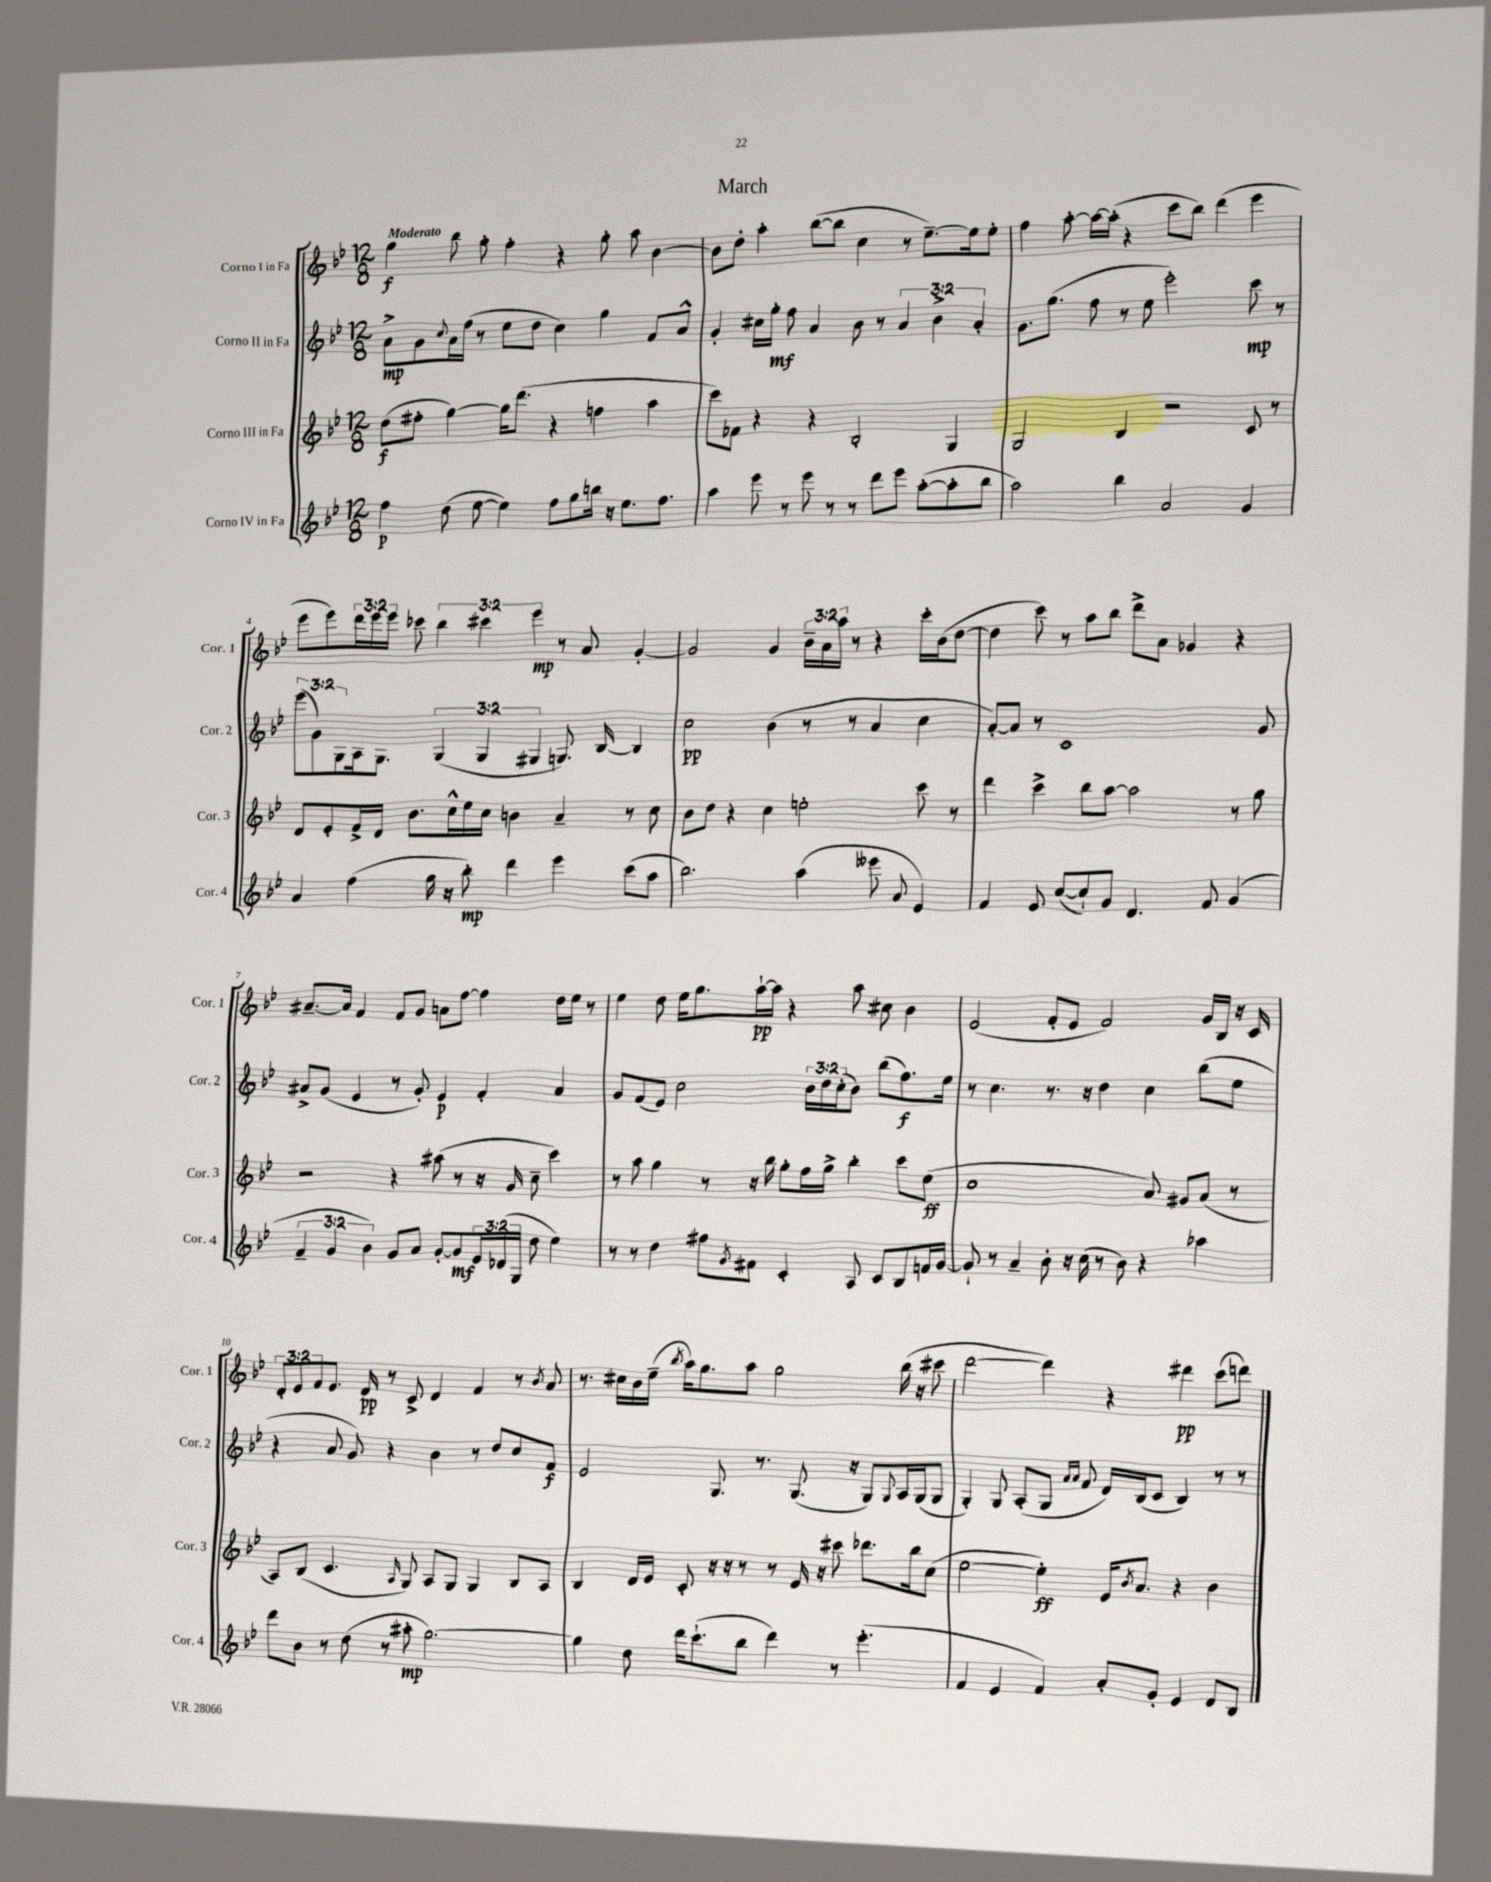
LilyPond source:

\header { title = "March" }
<<
\new StaffGroup <<
\new Staff = "s0" \with { instrumentName = "Corno I in Fa" shortInstrumentName = "Cor. 1" } {
    \clef treble \key bes \major \numericTimeSignature \time 12/8 \override Staff.TupletNumber.text = #tuplet-number::calc-fraction-text \tempo "Moderato"
    g''4\f bes''8 g''8-. f''4-. r4 g''8-. a''8 bes'4~ |
    bes'8 d''8-. a''4-. bes''8~( bes''8 c''4 r8 ees''8.~--) ees''16 ees''8-. |
    f''4 a''8~-. a''16~ a''16-.( r4 c'''8 bes''8) d'''4( ees'''4 |
    ees'''8 ees'''8) \tuplet 3/2 { d'''16 ees'''16 ees'''16 } ces'''8 \tuplet 3/2 { bes''4 cis'''4 ees'''4\mp } r8 a'8 g'4~-. |
    g'2 g'4 \tuplet 3/2 { bes'16-- a'16 a''16 } r8 r4 c'''16-. bes'16( d''8~ |
    d''4 c'''8) r8 a''8 bes''8 d'''8-> a'8 ges'4 r4 |
    ais'8.~-- ais'16 f'4 f'8 g'8 a'8 f''8~ f''4 d''16 ees''16 r8 |
    ees''4 d''8 ees''16 g''8. a''16~-!\pp a''16 r4 a''8 cis''8 bes'4 |
    ees'2( f'8-. ees'8 f'2) g'16 bes16 r16 c'16 |
    \tuplet 3/2 { d'8-. ees'8 f'8 } ees'8. d'16\pp r8 c'8-> d'4 f'4 r8 \acciaccatura { bes'8 } a'8 |
    r8. cis''16 bes'16 ees''16--( \acciaccatura { bes''8 } a''16) g''8. a''8 g''2 bes''16( r16 cis'''8 |
    d'''2~ d'''4) r4 dis'''4\pp c'''8( d'''8) \bar "|." |
}
\new Staff = "s1" \with { instrumentName = "Corno II in Fa" shortInstrumentName = "Cor. 2" } {
    \clef treble \key bes \major \numericTimeSignature \time 12/8 \override Staff.TupletNumber.text = #tuplet-number::calc-fraction-text
    a'8->\mp g'8 \appoggiatura { c''8 } a'16 f''16( r8 ees''8 d''8 c''4) g''4 f'8 a'8-^ |
    g'4-. cis''16 g''16-.\mf f''8 a'4 bes'8 r8 \tuplet 3/2 { a'4 bes'4-> a'4-. } |
    g'8. g''8.( f''8 r8 ees''8 ees'''2-.) c'''8\mp r8 |
    \tuplet 3/2 { ees'''8( g'8) g8 } a16 g8. \tuplet 3/2 { g4( g4 gis4 } g8.) bes16~ bes4 |
    c''2\pp bes'4( r8 r8 a'4 c''4 |
    a'8~-.) a'8 r8 c'1 g'8 |
    ais'8-> g'8( ees'4 r8 g'8-.) ees'4\p f'4-. ais'4 |
    g'8 f'8( ees'8) c''2 \tuplet 3/2 { bes'16 d''16 c''16-.( } bes'8) bes''8( f''8.\f) ees''16 |
    r8 c''4. r8. r16 d''4 c''4 bes''8( ees''8 |
    r4 a'8 g'8) r4 bes'4 r8 d''8 c''8 f'8\f |
    ees'2 g8. r8. g8.( r16 g8) \appoggiatura { g8 } a16 g16( g8 |
    g4-.) g8 a8-.( g8 \grace { a'16 a'16 } f'8 d'16) bes16( c'8 bes4) r8 r8 \bar "|." |
}
\new Staff = "s2" \with { instrumentName = "Corno III in Fa" shortInstrumentName = "Cor. 3" } {
    \clef treble \key bes \major \numericTimeSignature \time 12/8
    d''8\f( fis''8-. g''4~) g''16 d'''8.( r4 f''4 a''4 |
    c'''8) fes'8 r4 r4 bes2-. g4 |
    g2 bes4 r2 c'8 r8 |
    d'8 ees'8-. f'16-> d'16 bes'8. c''16-^ ees''16 c''16 b'4 a'4-- r8 c''8 |
    bes'8 d''8 r4 c''4 e''2-. c'''8 r8 |
    d'''4 c'''4-> bes''8 a''8~ a''2 r8 g''8 |
    r2 r4 ais''8( r8 r16 g'16 c''8-- c'''4) |
    r8 a''8 g''4 r8 r16 bes''16 g''8-. f''16 g''16-> bes''4-. c'''8 ees''8\ff( |
    c''1 a'8) gis'8 a'8( r8 |
    a8) bes8( c'4. \grace { a16 } g8) a8 g8 g4 bes8 a8 |
    bes4 d'16 ees'16 c'8-. r16 r16 r8 r8 ees'16 r16 cis'''8 des'''8. bes''16 c''8( |
    ees''2~ ees''4-.\ff) ees'16 \acciaccatura { bes'8 } a'8. r4 bes'4 \bar "|." |
}
\new Staff = "s3" \with { instrumentName = "Corno IV in Fa" shortInstrumentName = "Cor. 4" } {
    \clef treble \key bes \major \numericTimeSignature \time 12/8 \override Staff.TupletNumber.text = #tuplet-number::calc-fraction-text
    f''4\p d''8( ees''8~ ees''4) f''8 g''8 b''16 r16 ees''8. f''8. |
    a''4 ees'''8 r8 ees'''8 r8 r8 d'''8 ees'''8 a''8~-.( a''8-. bes''8 |
    a''2) bes''4 a'2 g'4 |
    a'4 f''4( g''16 r16 bes''8-.\mp) d'''4 ees'''4 c'''8( a''8 |
    bes''2.) a''4( eeses'''8 a'8 ees'4) |
    f'4 ees'8 c''8~( c''8-!) g'8 d'4. f'8 g'4( |
    \tuplet 3/2 { f'4-- g'4 bes'4) } g'8 a'8 g'8~-. g'8\mf \tuplet 3/2 { ees'16 des'16( g16 } d''8 ees''4) |
    r8 r8 d''4 fis''8 \acciaccatura { g'8 } fis'8 c'4-. a8 c'8 bes8 f'16 g'16~ |
    g'8-! r8 a'4-- bes'8-. r16 c''16( r8 bes'8) r4 aes''4 |
    d'''8 bes'8 r8 d''8( r8 ais''8-.\mp g''2.~) |
    g''4 d''8 d'''16 c'''8.-!( bes''8 d'''4) r8 ees'''4.-.( |
    f'4 ees'4 f'4) a'8-. g'8-. ees'4 d'8 bes8 \bar "|." |
}
>>
>>
